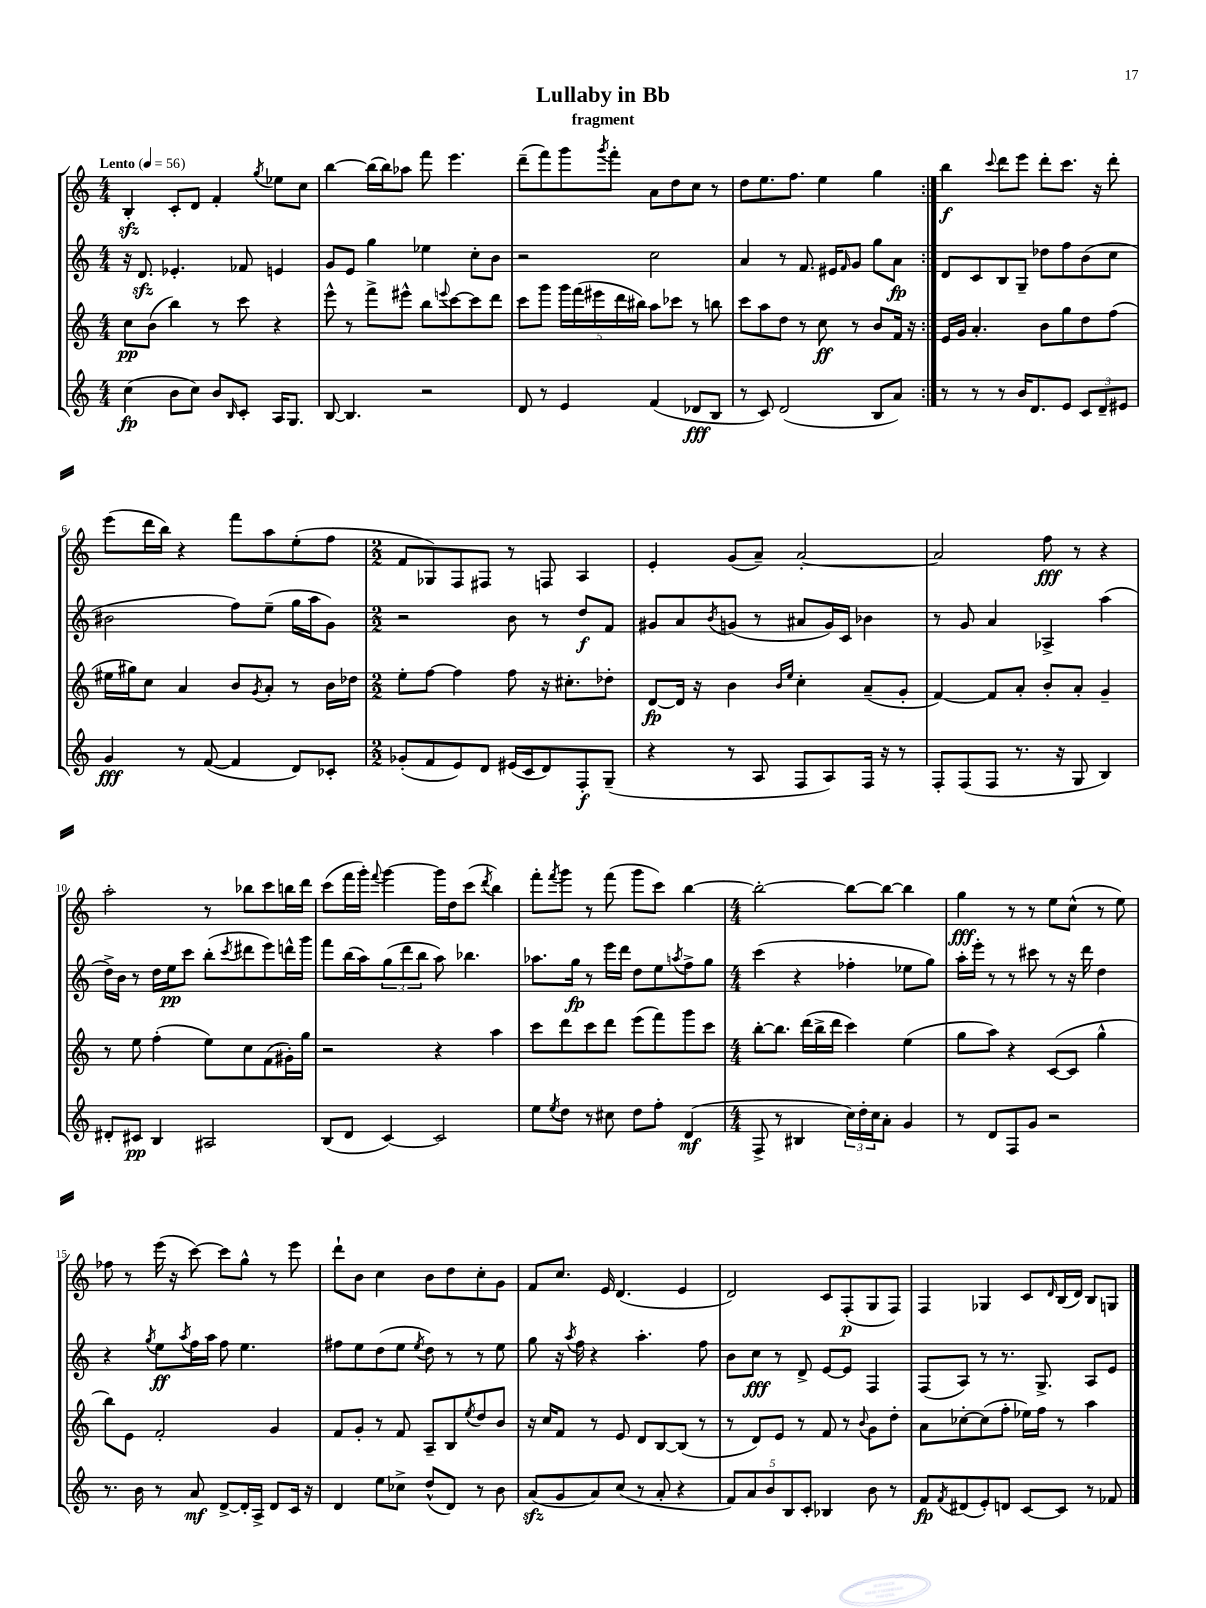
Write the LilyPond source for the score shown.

\header { title = "Lullaby in Bb" subtitle = "fragment" }
<<
\new StaffGroup <<
\new Staff = "s0" {
    \clef treble \key c \major \numericTimeSignature \time 4/4 \tempo "Lento" 4 = 56
    \repeat volta 2 { b4-.\sfz c'8-. d'8 f'4-. \acciaccatura { g''8 } ees''8 c''8 |
    b''4~ b''16( b''16) aes''8 f'''8 e'''4. |
    d'''8--( f'''8) g'''8 \acciaccatura { g'''8 } f'''8-. a'8 d''8 c''8 r8 |
    d''8 e''8. f''8. e''4 g''4 | }
    b''4\f \appoggiatura { c'''8 } d'''8 e'''8 d'''8-. c'''8. r16 d'''8-. |
    e'''8( d'''16 b''16) r4 f'''8 a''8 e''8-.( f''8 |
    \numericTimeSignature \time 2/2 f'8 ges8) f8 fis8 r8 f8 a4 |
    e'4-. g'8( a'8--) a'2~-. |
    a'2 f''8\fff r8 r4 |
    a''2-. r8 bes''8 c'''8 b''16 d'''16 |
    c'''8( f'''16 g'''16-.) \appoggiatura { f'''8 } g'''4~ g'''16 d''16 c'''8( \acciaccatura { d'''8 } b''4) |
    f'''8-. \acciaccatura { f'''8 } g'''8 r8 f'''8( g'''8 c'''8) b''4~ |
    \numericTimeSignature \time 4/4 b''2~-. b''8~ b''8~ b''4 |
    g''4\fff r8 r8 e''8 c''8-^( r8 e''8) |
    fes''8 r8 e'''16( r16 c'''8~) c'''8 g''8-^ r8 e'''8 |
    d'''8-! b'8 c''4 b'8 d''8 c''8-. g'8 |
    f'8 c''8. e'16 d'4.( e'4 |
    d'2) c'8 f8-.\p( g8 f8) |
    f4 ges4 c'8 \grace { d'16 } b16( d'16) b8 g8 \bar "|." |
}
\new Staff = "s1" {
    \clef treble \key c \major \numericTimeSignature \time 4/4
    \repeat volta 2 { r16 d'8.\sfz ees'4.-. fes'8 e'4 |
    g'8 e'8 g''4 ees''4 c''8-. b'8 |
    r2 c''2 |
    a'4 r8 f'8. eis'16 \grace { f'16 } g'8 g''8 a'8\fp | }
    d'8 c'8 b8 g8-- des''8 f''8 b'8( c''8 |
    bis'2 f''8) e''8--( g''16 a''16 g'8) |
    \numericTimeSignature \time 2/2 r2 b'8 r8 d''8\f f'8 |
    gis'8 a'8 \acciaccatura { b'8 } g'8( r8 ais'8 g'16) c'16 bes'4 |
    r8 g'8 a'4 aes4-> a''4( |
    d''16->) b'16 r8 d''16 e''16\pp c'''8 b''8-.( \acciaccatura { c'''8 } dis'''8 e'''8) d'''16-^ g'''16 |
    f'''8 b''16( a''16) \tuplet 3/2 { g''8( d'''8 b''8 } a''8) bes''4. |
    aes''8. g''16\fp r8 e'''16 d'''16 d''8 e''8 \acciaccatura { a''8 } f''8-> g''8 |
    \numericTimeSignature \time 4/4 c'''4( r4 fes''4-. ees''8 g''8) |
    a''16-. e'''16-. r8 r8 cis'''8 r8 r16 d'''16 d''4 |
    r4 \acciaccatura { g''8 } e''8\ff \acciaccatura { a''8 } f''16 a''16 f''8 e''4. |
    fis''8 e''8 d''8( e''8 \acciaccatura { e''8 } d''8) r8 r8 e''8 |
    g''8 r16 \acciaccatura { a''8 } f''16 r4 a''4.-. f''8 |
    b'8 c''8\fff r8 d'8-> e'8~ e'8 f4 |
    f8( a8) r8 r8. g8.-> a8 e'8 \bar "|." |
}
\new Staff = "s2" {
    \clef treble \key c \major \numericTimeSignature \time 4/4
    \repeat volta 2 { c''8\pp b'8( b''4) r8 c'''8 r4 |
    e'''8-^ r8 f'''8-> eis'''8-^ b''8 \appoggiatura { e'''8 } c'''8~ c'''8 d'''8 |
    c'''8 g'''8 \tuplet 5/4 { g'''16 f'''16( eis'''16 d'''16 bis''16) } a''8 ces'''8 r8 b''8 |
    c'''8 a''8 d''8 r8 c''8\ff r8 b'8 f'16 r16 | }
    e'16 g'16 a'4.-. b'8 g''8 d''8 f''8( |
    eis''16 gis''16) c''8 a'4 b'8 \acciaccatura { g'8 } a'8-. r8 b'16 des''16 |
    \numericTimeSignature \time 2/2 e''8-. f''8~ f''4 f''8 r16 cis''8.-. des''8-. |
    d'8~\fp d'16 r16 b'4 \grace { b'16 e''16 } c''4-. a'8--( g'8-. |
    f'4~) f'8 a'8-. b'8-. a'8-. g'4-- |
    r8 e''8 f''4-.( e''8) c''8 f'8( gis'16-.) g''16 |
    r2 r4 a''4 |
    c'''8 d'''8 c'''8 d'''8 e'''8( f'''8) g'''8 c'''8 |
    \numericTimeSignature \time 4/4 b''8~-. b''8. d'''16( b''16-> d'''16 c'''4) e''4( |
    g''8 a''8) r4 c'8~( c'8 g''4-^ |
    b''8) e'8 f'2-. g'4 |
    f'8 g'8-. r8 f'8 a8-- b8 \acciaccatura { e''8 } d''8 b'8 |
    r16 c''16 f'8 r8 e'8 d'8 b8~ b8( r8 |
    r8 d'8) e'8 r8 f'8 r8 \appoggiatura { b'8 } g'8 d''8-. |
    a'8 ces''8~-. ces''8( f''8-. ees''16) f''16 r8 a''4 \bar "|." |
}
\new Staff = "s3" {
    \clef treble \key c \major \numericTimeSignature \time 4/4
    \repeat volta 2 { c''4\fp( b'8 c''8) b'8 \grace { b16 } c'8-. a16 g8. |
    b8~ b4. r2 |
    d'8 r8 e'4 f'4( des'8\fff b8 |
    r8 c'8) d'2( b8 a'8) | }
    r8 r8 r8 b'16 d'8. e'8 \tuplet 3/2 { c'8 d'8-- eis'8 } |
    g'4\fff r8 f'8~( f'4 d'8) ces'8-. |
    \numericTimeSignature \time 2/2 ges'8-.( f'8 e'8) d'8 eis'16( c'16 d'8) f8-.\f g8--( |
    r4 r8 a8 f8 a8) f16 r16 r8 |
    f8-. f8( f8 r8. r16 g8 b4) |
    dis'8-. cis'8\pp b4 ais2 |
    b8( d'8 c'4~) c'2 |
    e''8 \acciaccatura { e''8 } d''8 r8 cis''8 d''8 f''8-. d'4\mf( |
    \numericTimeSignature \time 4/4 f8-> r8 bis4 \tuplet 3/2 { c''16) d''16-. c''16 } a'8-. g'4 |
    r8 d'8 f8 g'8 r2 |
    r8. b'16 r8 a'8\mf d'8~-> d'16-. a16-> d'8 c'16 r16 |
    d'4 e''8 ces''8-> d''8-^( d'8) r8 b'8 |
    a'8\sfz( g'8 a'8) c''8( r8 a'8-. r4 |
    \tuplet 5/4 { f'8) a'8 b'8 b8 c'8-. } bes4 b'8 r8 |
    f'8\fp \acciaccatura { f'8 } dis'8( e'8-.) d'8 c'8~ c'8 r8 fes'8 \bar "|." |
}
>>
>>
